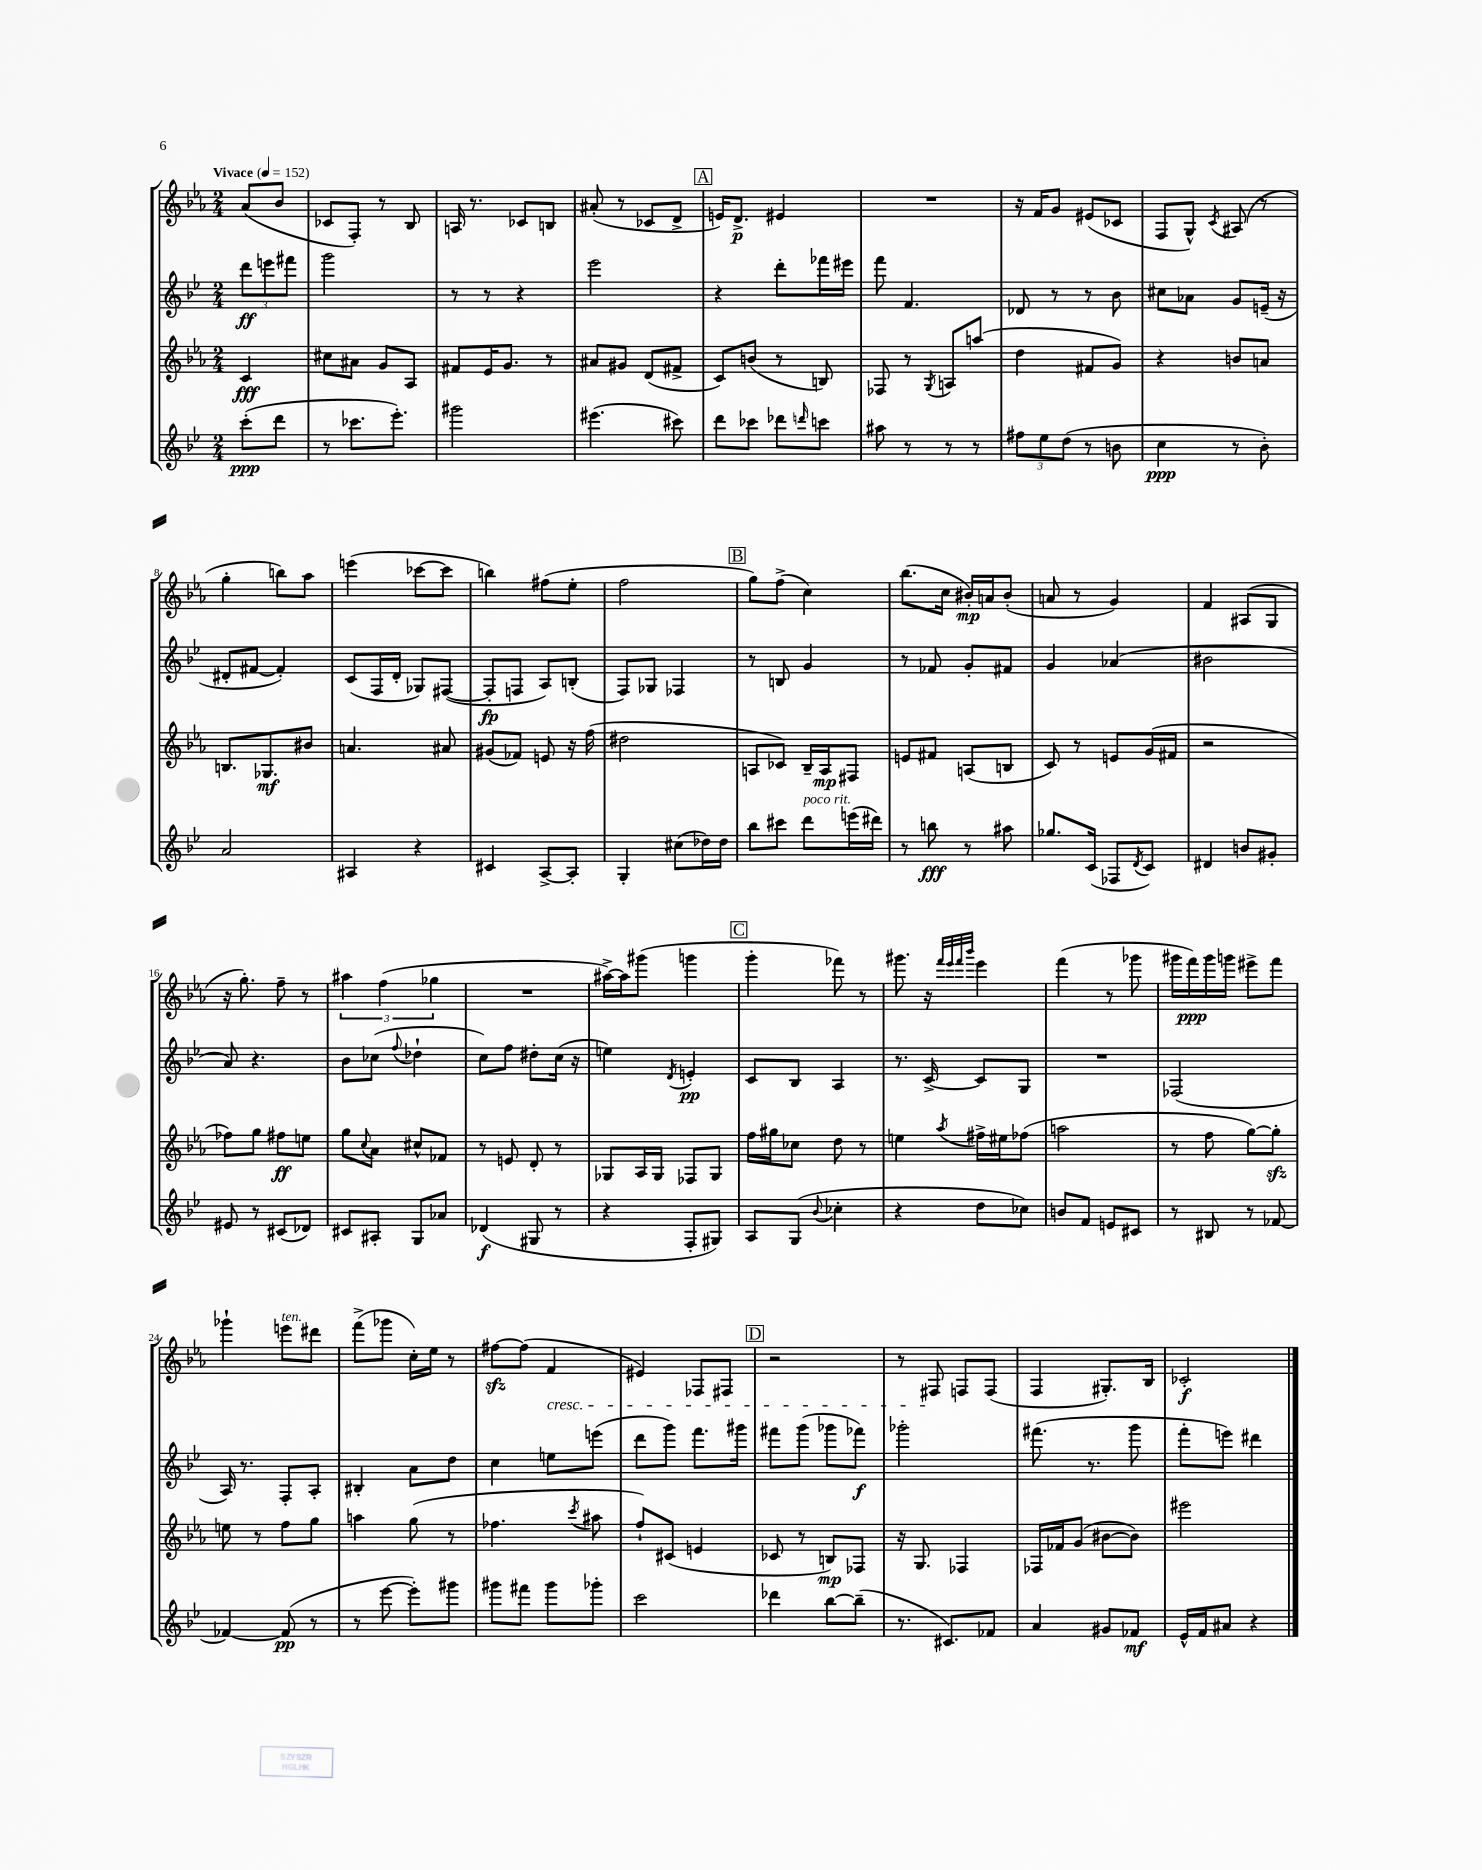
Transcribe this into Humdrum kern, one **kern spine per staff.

**kern	**dynam	**kern	**dynam	**kern	**dynam	**kern	**dynam
*part4	*part4	*part3	*part3	*part2	*part2	*part1	*part1
*staff4	*staff4	*staff3	*staff3	*staff2	*staff2	*staff1	*staff1
*clefG2	*	*clefG2	*	*clefG2	*	*clefG2	*
*k[b-e-]	*	*k[b-e-a-]	*	*k[b-e-]	*	*k[b-e-a-]	*
*M2/4	*	*M2/4	*	*M2/4	*	*M2/4	*
*MM152	*	*MM152	*	*MM152	*	*MM152	*
=	=	=	=	=	=	=	=
!	!	!	!	!	!	!LO:TX:a:B:t=Vivace	!
(8ccc'\L	ppp	4c/	fff	12ddd\L	ff	(8a-/L	.
.	.	.	.	12eeen\	.	.	.
8ddd\J	.	.	.	.	.	8b-/J	.
.	.	.	.	12fff#X\J	.	.	.
=1	=1	=1	=1	=1	=1	=1	=1
8r	.	8cc#X\L	.	2ggg\	.	8c-X/L	.
8.ccc-X\L	.	8a#X\J	.	.	.	8F'/J)	.
.	.	8g/L	.	.	.	8r	.
8.eee-'\J)	.	.	.	.	.	.	.
.	.	8A-/J	.	.	.	8B-/	.
=2	=2	=2	=2	=2	=2	=2	=2
2ggg#X\	.	8f#X/L	.	8r	.	16An/	.
.	.	.	.	.	.	8.r	.
.	.	16e-/K	.	8r	.	.	.
.	.	8.g/J	.	.	.	.	.
.	.	.	.	4r	.	8c-X/L	.
.	.	8r	.	.	.	8Bn/J	.
=3	=3	=3	=3	=3	=3	=3	=3
(4.eee#X\	.	8a#X/L	.	2eee-\	.	(8a#X'/	.
.	.	8g#X/J	.	.	.	8r	.
.	.	(8d/L	.	.	.	8c-X/L	.
8ccc#X\)	.	8f#X^/J	.	.	.	8d^/J	.
!!LO:REH:place=s1:t=A
=4	=4	=4	=4	=4	=4	=4	=4
8ddd\L	.	8c/L)	.	4r	.	16en/KL)	.
.	.	.	.	.	.	8.d^/J	p
8ccc-X\J	.	(8bn/J	.	.	.	.	.
8ddd-X\L	.	8r	.	8ddd'\L	.	4e#X/	.
16qqdddn/	.	.	.	.	.	.	.
8cccn\J	.	8Bn/)	.	16fff-X\L	.	.	.
.	.	.	.	16eee#X\JJ	.	.	.
=5	=5	=5	=5	=5	=5	=5	=5
8aa#X\	.	8F-X/	.	8fff\	.	2r	.
8r	.	8r	.	4.f/	.	.	.
.	.	8qG/	.	.	.	.	.
8r	.	8An/L	.	.	.	.	.
8r	.	(8aan/J	.	.	.	.	.
=6	=6	=6	=6	=6	=6	=6	=6
12ff#X\L	.	4dd\	.	8d-X/	.	16r	.
.	.	.	.	.	.	16f/KL	.
12ee-\	.	.	.	.	.	.	.
.	.	.	.	8r	.	8g/J	.
(12dd\J	.	.	.	.	.	.	.
8r	.	8f#X/L	.	8r	.	(8e#X/L	.
8bn\	.	8g/J)	.	8b-\	.	8c-X/J	.
=7	=7	=7	=7	=7	=7	=7	=7
4cc\	ppp	4r	.	8cc#X\L	.	8F/L	.
.	.	.	.	8a-X\J	.	8G^^/J)	.
.	.	.	.	.	.	8qc/	.
8r	.	8bn/L	.	8g/L	.	(8A#X/	.
8b-'\)	.	8an/J	.	(16en~/Jk	.	8r	.
.	.	.	.	16r	.	.	.
!!LO:LB:g=z
=8	=8	=8	=8	=8	=8	=8	=8
2a/	.	8.Bn/L	.	8d#X'/L	.	4gg'\	.
.	.	.	.	[8f#X/J	.	.	.
.	.	8.G-X/	mf	.	.	.	.
.	.	.	.	4f#'/])	.	8bbn\L)	.
.	.	8b#X/J	.	.	.	8aa-\J	.
=9	=9	=9	=9	=9	=9	=9	=9
4A#X/	.	4.an/	.	(8c/L	.	(4eeen\	.
.	.	.	.	16F/L	.	.	.
.	.	.	.	16d'/JJ	.	.	.
4r	.	.	.	8G-X/L)	.	[8ccc-X\L	.
.	.	8a#X/	.	([8F#X/J	.	8ccc-\J]	.
=10	=10	=10	=10	=10	=10	=10	=10
4c#X/	.	(8g#X/L	.	8F#'/L]	fp	4bbn\)	.
.	.	8f-X/J)	.	8Fn/J	.	.	.
[8A^/L	.	8en/	.	8A/L)	.	(8ff#X\L	.
8A'/J]	.	16r	.	(8Bn'/J	.	8ee-'\J	.
.	.	(16ff\	.	.	.	.	.
=11	=11	=11	=11	=11	=11	=11	=11
4G'/	.	2dd#X\	.	8F/L)	.	2ff\	.
.	.	.	.	8G-X/J	.	.	.
(8cc#X\L	.	.	.	4F-X/	.	.	.
16dd-X\L)	.	.	.	.	.	.	.
16dd-\JJ	.	.	.	.	.	.	.
!!LO:REH:place=s1:t=B
=12	=12	=12	=12	=12	=12	=12	=12
8bb-\L	.	8An/L	.	8r	.	8gg\L)	.
8ccc#X\J	.	8c-X/J)	.	8Bn/	.	(8ff^\J	.
!LO:TX:a:i:t=poco rit.	!	!	!	!	!	!	!
8ddd\L	.	16B-~/LL	.	4g/	.	4cc\)	.
.	.	16A/J	mp	.	.	.	.
(16eeen\L	.	8F#X/J	.	.	.	.	.
16ddd#X\JJ)	.	.	.	.	.	.	.
=13	=13	=13	=13	=13	=13	=13	=13
8r	.	8en/L	.	8r	.	(8.bb-\L	.
8bbn\	fff	8f#X/J	.	8f-X/	.	.	.
.	.	.	.	.	.	16cc\Jk	.
8r	.	(8An/L	.	8g'/L	.	16b#X'/LL)	mp
.	.	.	.	.	.	16an/J	.
8aa#X\	.	8Bn/J	.	8f#X/J	.	(8b#'/J	.
=14	=14	=14	=14	=14	=14	=14	=14
8.gg-X/L	.	8c/)	.	4g/	.	8an/	.
.	.	8r	.	.	.	8r	.
(16c/Jk	.	.	.	.	.	.	.
8F-X/L	.	8en/L	.	(4a-X/	.	4g/)	.
8qd/	.	.	.	.	.	.	.
8c/J)	.	(16g/L	.	.	.	.	.
.	.	16f#X/JJ	.	.	.	.	.
=15	=15	=15	=15	=15	=15	=15	=15
4d#X/	.	2r	.	2b#X\	.	4f/	.
8bn/L	.	.	.	.	.	(8A#X/L	.
8g#X'/J	.	.	.	.	.	8G/J	.
!!LO:LB:g=z
=16	=16	=16	=16	=16	=16	=16	=16
8e#X/	.	8ff-X\L)	.	8a/)	.	16r	.
.	.	.	.	.	.	8.gg'\)	.
8r	.	8gg\J	.	4.r	.	.	.
(8c#X/L	.	8ff#X\L	ff	.	.	8ff~\	.
8d-X/J)	.	8een\J	.	.	.	8r	.
=17	=17	=17	=17	=17	=17	=17	=17
8c#X/L	.	8gg\L	.	8b-\L	.	6aa#X\	.
.	.	8qqcc/	.	.	.	.	.
8A#X'/J	.	8a-\J	.	(8cc-X\J	.	.	.
.	.	.	.	.	.	(6ff\	.
.	.	.	.	8qqff/	.	.	.
8G/L	.	8cc#X^^/L	.	4dd-X`\	.	.	.
.	.	.	.	.	.	6gg-X\	.
8a-X/J	.	8f-X/J	.	.	.	.	.
=18	=18	=18	=18	=18	=18	=18	=18
(4d-X/	f	8r	.	8cc\L)	.	2r	.
.	.	8en/	.	8ff\J	.	.	.
8G#X/	.	8d'/	.	8dd#X'\L	.	.	.
8r	.	8r	.	(16cc\Jk	.	.	.
.	.	.	.	16r	.	.	.
=19	=19	=19	=19	=19	=19	=19	=19
4r	.	8G-X/L	.	4een\)	.	[16aa#X^\LL)	.
.	.	.	.	.	.	16aa#\J]	.
.	.	16A-/L	.	.	.	(8ggg#X\J	.
.	.	16G-/JJ	.	.	.	.	.
.	.	.	.	8qd/	.	.	.
8F'/L	.	8F-X/L	.	4en'/	pp	4gggn\	.
8G#X/J)	.	8G-/J	.	.	.	.	.
!!LO:REH:place=s1:t=C
=20	=20	=20	=20	=20	=20	=20	=20
8A/L	.	16ff\LL	.	8c/L	.	4ggg'\	.
.	.	16gg#X\J	.	.	.	.	.
(8G/J	.	8cc-X\J	.	8B-/J	.	.	.
8qqb-/	.	.	.	.	.	.	.
4cc-X'\	.	8dd\	.	4A/	.	8fff-X\)	.
.	.	8r	.	.	.	8r	.
=21	=21	=21	=21	=21	=21	=21	=21
4r	.	4een\	.	8.r	.	8.ggg#X\	.
.	.	.	.	[16c^/	.	16r	.
.	.	.	.	.	.	32qqfff/LLL	.
.	.	.	.	.	.	32qqeee-/	.
.	.	.	.	.	.	32qqfff/	.
.	.	8qaa-/	.	.	.	32qqbbb-/JJJ	.
8dd\L	.	16ff#X^\LL	.	8c/L]	.	4eee-\	.
.	.	16ee#X\J	.	.	.	.	.
8cc-X\J)	.	(8ff-X\J	.	8G/J	.	.	.
=22	=22	=22	=22	=22	=22	=22	=22
8bn/L	.	2aan\	.	2r	.	(4fff\	.
8f/J	.	.	.	.	.	.	.
8en/L	.	.	.	.	.	8r	.
8c#X/J	.	.	.	.	.	8ggg-X\	.
=23	=23	=23	=23	=23	=23	=23	=23
8r	.	8r	.	(2F-X/	.	16ggg#X\LL	.
.	.	.	.	.	.	16fff\)	ppp
8B#X/	.	8ff\	.	.	.	16ggg#\	.
.	.	.	.	.	.	16gggn\JJ	.
8r	.	[8gg\L)	.	.	.	8eee#X^\L	.
[8f-X/	.	8ggzz'\J]	.	.	.	8fff\J	.
!!LO:LB:g=z
=24	=24	=24	=24	=24	=24	=24	=24
4f-X/_	.	8een\	.	16A/)	.	4ggg-X`\	.
.	.	.	.	8.r	.	.	.
.	.	8r	.	.	.	.	.
!	!	!	!	!	!	!LO:TX:a:i:t=ten.	!
(8f-/]	pp	8ff\L	.	8F'/L	.	8eeen\L	.
8r	.	8gg\J	.	8A'/J	.	8ddd#X\J	.
=25	=25	=25	=25	=25	=25	=25	=25
8r	.	4aan\	.	4B#X'/	.	(8fff^\L	.
[8eee-\	.	.	.	.	.	8ggg-X\J	.
8eee-'\L])	.	(8gg\	.	8a\L	.	16cc'\LL)	.
.	.	.	.	.	.	16ee-\JJ	.
8ggg#X\J	.	8r	.	8dd\J	.	8r	.
=26	=26	=26	=26	=26	=26	=26	=26
8ggg#X\L	.	4.ff-X\	.	4cc\	.	[8ff#Xzz\L	.
8fff#X\J	.	.	.	.	.	(8ff#\J]	.
!	!	!	!	!	!	!LO:TX:b:i:t=cresc.	!
8ggg#\L	.	.	.	8een\L	.	4f/	.
.	.	8qccc/	.	.	.	.	.
8ggg-X'\J	.	8aa#X\	.	(8eeen\J	.	.	.
=27	=27	=27	=27	=27	=27	=27	=27
2ccc\	.	8ff`/L)	.	8ddd\L	.	4e#X/)	.
.	.	(8c#X/J	.	8ggg\J)	.	.	.
.	.	4en/	.	8.fff\L	.	8F-X/L	.
.	.	.	.	.	.	8F#X/J	.
.	.	.	.	16ggg#X\Jk	.	.	.
!!LO:REH:place=s1:t=D
=28	=28	=28	=28	=28	=28	=28	=28
4ddd-X\	.	8c-X/	.	8fff#X\L	.	2r	.
.	.	8r	.	(8ggg\J	.	.	.
[8bb-\L	.	8Bn/L)	mp	8ggg-X\L	.	.	.
(8bb-~\J]	.	8F-X/J	.	8fff-X\J)	f	.	.
=29	=29	=29	=29	=29	=29	=29	=29
8.r	.	16r	.	2ggg-X'\	.	8r	.
.	.	8.G/	.	.	.	.	.
.	.	.	.	.	.	8F#X/	.
8.c#X/L)	.	.	.	.	.	.	.
.	.	4F-X/	.	.	.	8Fn/L	.
8f-X/J	.	.	.	.	.	(8F/J	.
=30	=30	=30	=30	=30	=30	=30	=30
4a/	.	16F-X/LL	.	(8.fff#X\	.	4F/	.
.	.	16f-X/J	.	.	.	.	.
.	.	(8g/J	.	.	.	.	.
.	.	.	.	8.r	.	.	.
8g#X/L	.	[8b#X\L	.	.	.	8.G#X'/L)	.
8f-X/J	mf	8b#\J])	.	8ggg\	.	.	.
.	.	.	.	.	.	16B-/Jk	.
=31	=31	=31	=31	=31	=31	=31	=31
16e-^^/LL	.	2eee#X\	.	8fff'\L	.	2c-X'/	f
16f/J	.	.	.	.	.	.	.
8a#X/J	.	.	.	8eeen\J)	.	.	.
4r	.	.	.	4ddd#X\	.	.	.
==	==	==	==	==	==	==	==
*-	*-	*-	*-	*-	*-	*-	*-
